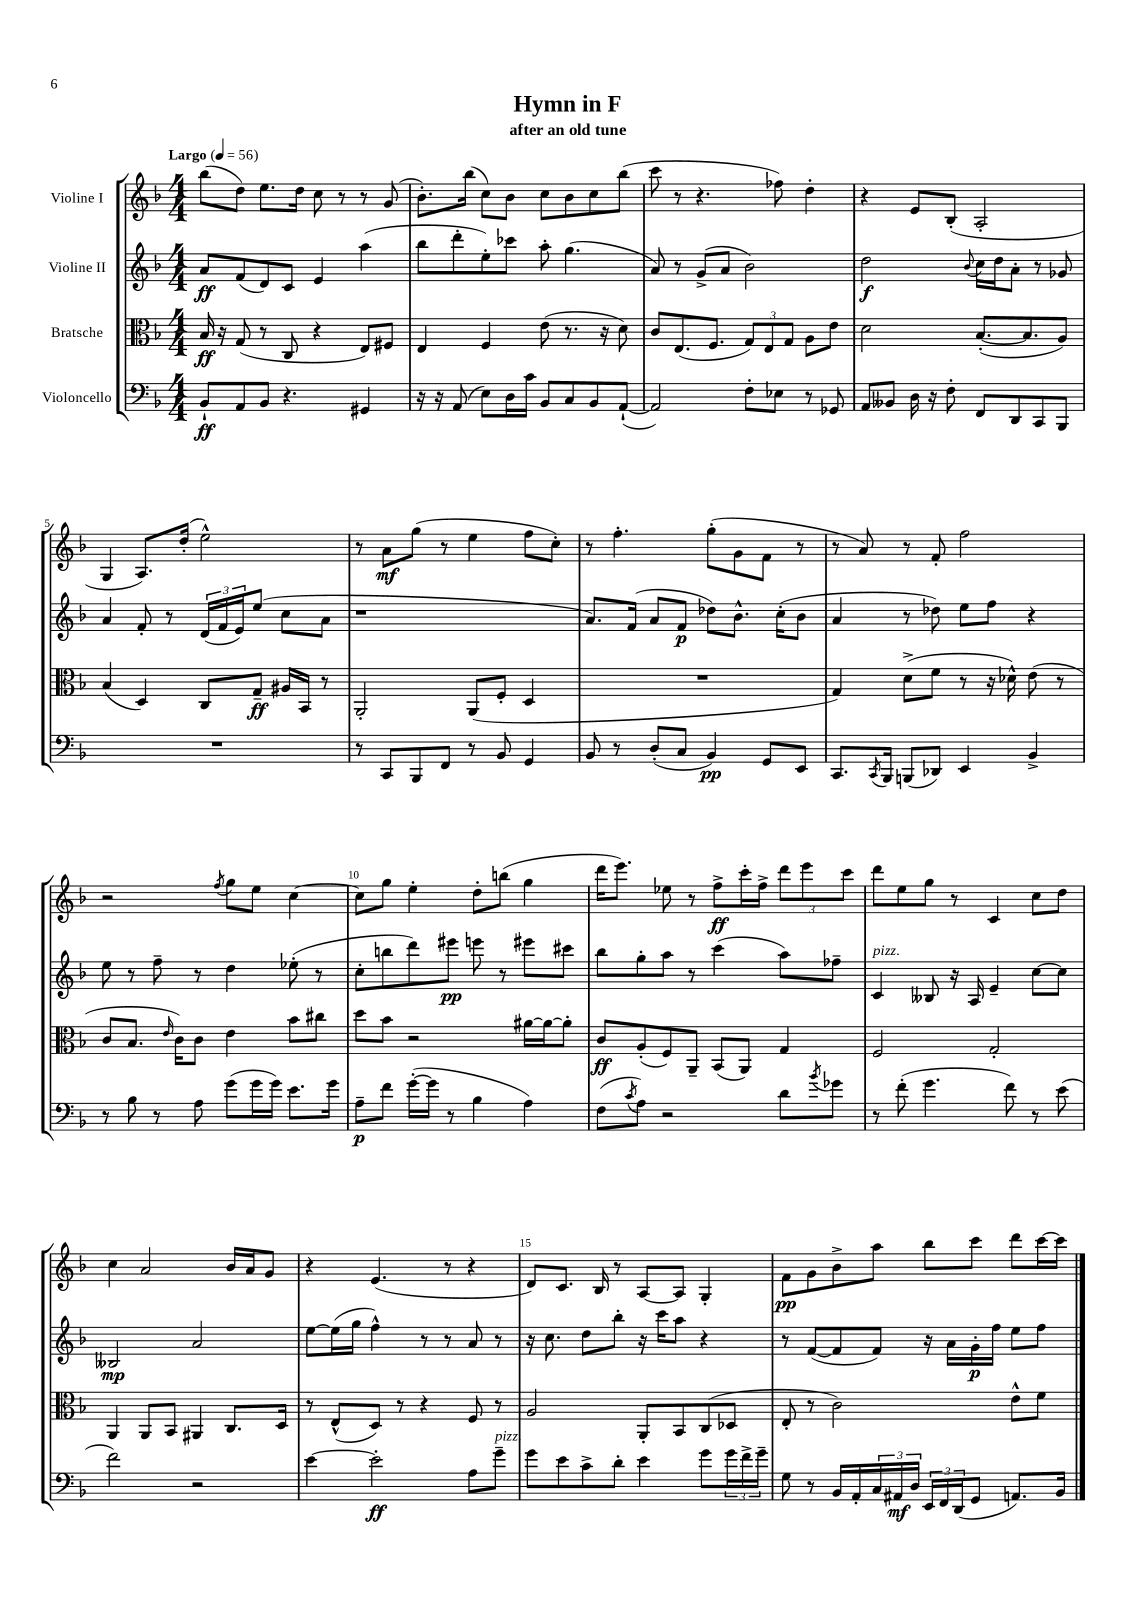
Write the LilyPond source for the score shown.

\header { title = "Hymn in F" subtitle = "after an old tune" }
<<
\new StaffGroup <<
\new Staff = "s0" \with { instrumentName = "Violine I" } {
    \clef treble \key f \major \numericTimeSignature \time 4/4 \tempo "Largo" 4 = 56
    bes''8( d''8) e''8. d''16 c''8 r8 r8 g'8( |
    bes'8.-.) bes''16( c''8) bes'8 c''8 bes'8 c''8 bes''8( |
    c'''8 r8 r4. fes''8) d''4-. |
    r4 e'8 bes8-.( a2-. |
    g4 a8.) d''16-.( e''2-^) |
    r8 a'8\mf g''8( r8 e''4 f''8 c''8-.) |
    r8 f''4.-. g''8-.( g'8 f'8 r8 |
    r8 a'8) r8 f'8-. f''2 |
    r2 \acciaccatura { f''8 } g''8 e''8 c''4~ |
    c''8 g''8 e''4-. d''8-. b''8( g''4 |
    d'''16 e'''8.) ees''8 r8 f''8->\ff c'''16-. f''16-> \tuplet 3/2 { d'''8 e'''8 c'''8 } |
    d'''8 e''8 g''8 r8 c'4 c''8 d''8 |
    c''4 a'2 bes'16 a'16 g'8 |
    r4 e'4.( r8 r4 |
    d'8) c'8. bes16 r8 a8~ a8 g4-. |
    f'8\pp g'8 bes'8-> a''8 bes''8 c'''8 d'''8 c'''16~ c'''16 \bar "|." |
}
\new Staff = "s1" \with { instrumentName = "Violine II" } {
    \clef treble \key f \major \numericTimeSignature \time 4/4
    a'8\ff f'8( d'8) c'8 e'4 a''4( |
    bes''8 d'''8-. e''8-.) ces'''8 a''8-. g''4.( |
    a'8) r8 g'8->( a'8 bes'2) |
    d''2\f \appoggiatura { bes'8 } c''16 d''16 a'8-. r8 ges'8 |
    a'4 f'8-. r8 \tuplet 3/2 { d'16( f'16 e'16) } e''8( c''8 a'8 |
    r1 |
    a'8.) f'16( a'8 f'8\p des''8) bes'8.-^ c''16-.( bes'8 |
    a'4 r8 des''8) e''8 f''8 r4 |
    e''8 r8 f''8-- r8 d''4 ees''8-.( r8 |
    c''8-. b''8 d'''8) eis'''8\pp e'''8 r8 eis'''8 cis'''8 |
    bes''8 g''8-. a''8 r8 c'''4( a''8) fes''8-- |
    c'4^\markup { \italic "pizz." } beses8 r16 a16 e'4-- c''8~ c''8 |
    beses2\mp a'2 |
    e''8~ e''16( g''16 f''4-^) r8 r8 a'8 r8 |
    r16 c''8. d''8 bes''8-. r16 c'''16 a''8 r4 |
    r8 f'8~( f'8 f'8) r16 a'16 g'16-.\p f''16 e''8 f''8 \bar "|." |
}
\new Staff = "s2" \with { instrumentName = "Bratsche" } {
    \clef alto \key f \major \numericTimeSignature \time 4/4
    bes16\ff r16 g8( r8 c8 r4 e8) fis8 |
    e4 f4 e'8( r8. r16 d'8) |
    c'8 e8.( f8. \tuplet 3/2 { g8) e8 g8 } a8 e'8 |
    d'2 bes8.~-.( bes8. a8) |
    bes4( d4) c8 g8--\ff ais16 bes,16 r8 |
    a,2-. a,8( f8-. d4 |
    R1 |
    g4) d'8->( f'8 r8 r16 des'16-^) e'8( r8 |
    c'8 bes8. \grace { e'16 } c'16) c'8 e'4 bes'8 cis''8 |
    d''8 bes'8 r2 ais'16~ ais'16~ ais'8-. |
    c'8\ff a8-.( f8) a,8-- bes,8( a,8) g4 |
    f2 g2-. |
    a,4 a,8 bes,8 ais,4 c8. d16 |
    r8 e8-^( d8) r8 r4 f8 r8 |
    a2 a,8-. bes,8 c8( des8 |
    e8-. r8 c'2) e'8-^ f'8 \bar "|." |
}
\new Staff = "s3" \with { instrumentName = "Violoncello" } {
    \clef bass \key f \major \numericTimeSignature \time 4/4
    bes,8-!\ff a,8 bes,8 r4. gis,4 |
    r16 r16 a,8( e8) d16 c'16 bes,8 c8 bes,8 a,8~-!( |
    a,2) f8-. ees8 r8 ges,8 |
    a,8 beses,8 d16 r16 f8-. f,8 d,8 c,8 bes,,8 |
    R1 |
    r8 c,8 bes,,8 f,8 r8 bes,8 g,4 |
    bes,8 r8 d8-.( c8 bes,4\pp) g,8 e,8 |
    c,8. \acciaccatura { c,8 } bes,,16 b,,8( des,8) e,4 bes,4-> |
    r8 bes8 r8 a8 g'8( g'16 g'16) e'8. g'16 |
    a8--\p f'8 g'16~-.( g'16 r8 bes4 a4) |
    f8( \acciaccatura { c'8 } a8) r2 d'8 \acciaccatura { bes'8 } ges'8 |
    r8 f'8-.( g'4. f'8) r8 e'8( |
    f'2) r2 |
    e'4~ e'2-.\ff a8 g'8--^\markup { \italic "pizz." } |
    g'8 e'8 c'8-> d'8-. e'4 g'8 \tuplet 3/2 { g'16 f'16-> g'16-- } |
    g8 r8 bes,16 a,16-. \tuplet 3/2 { c16 ais,16\mf d16 } \tuplet 3/2 { e,16 f,16 d,16( } g,8 a,8.) bes,16 \bar "|." |
}
>>
>>
\layout { \context { \Score \override BarNumber.break-visibility = ##(#f #t #t) barNumberVisibility = #(every-nth-bar-number-visible 5) } }
